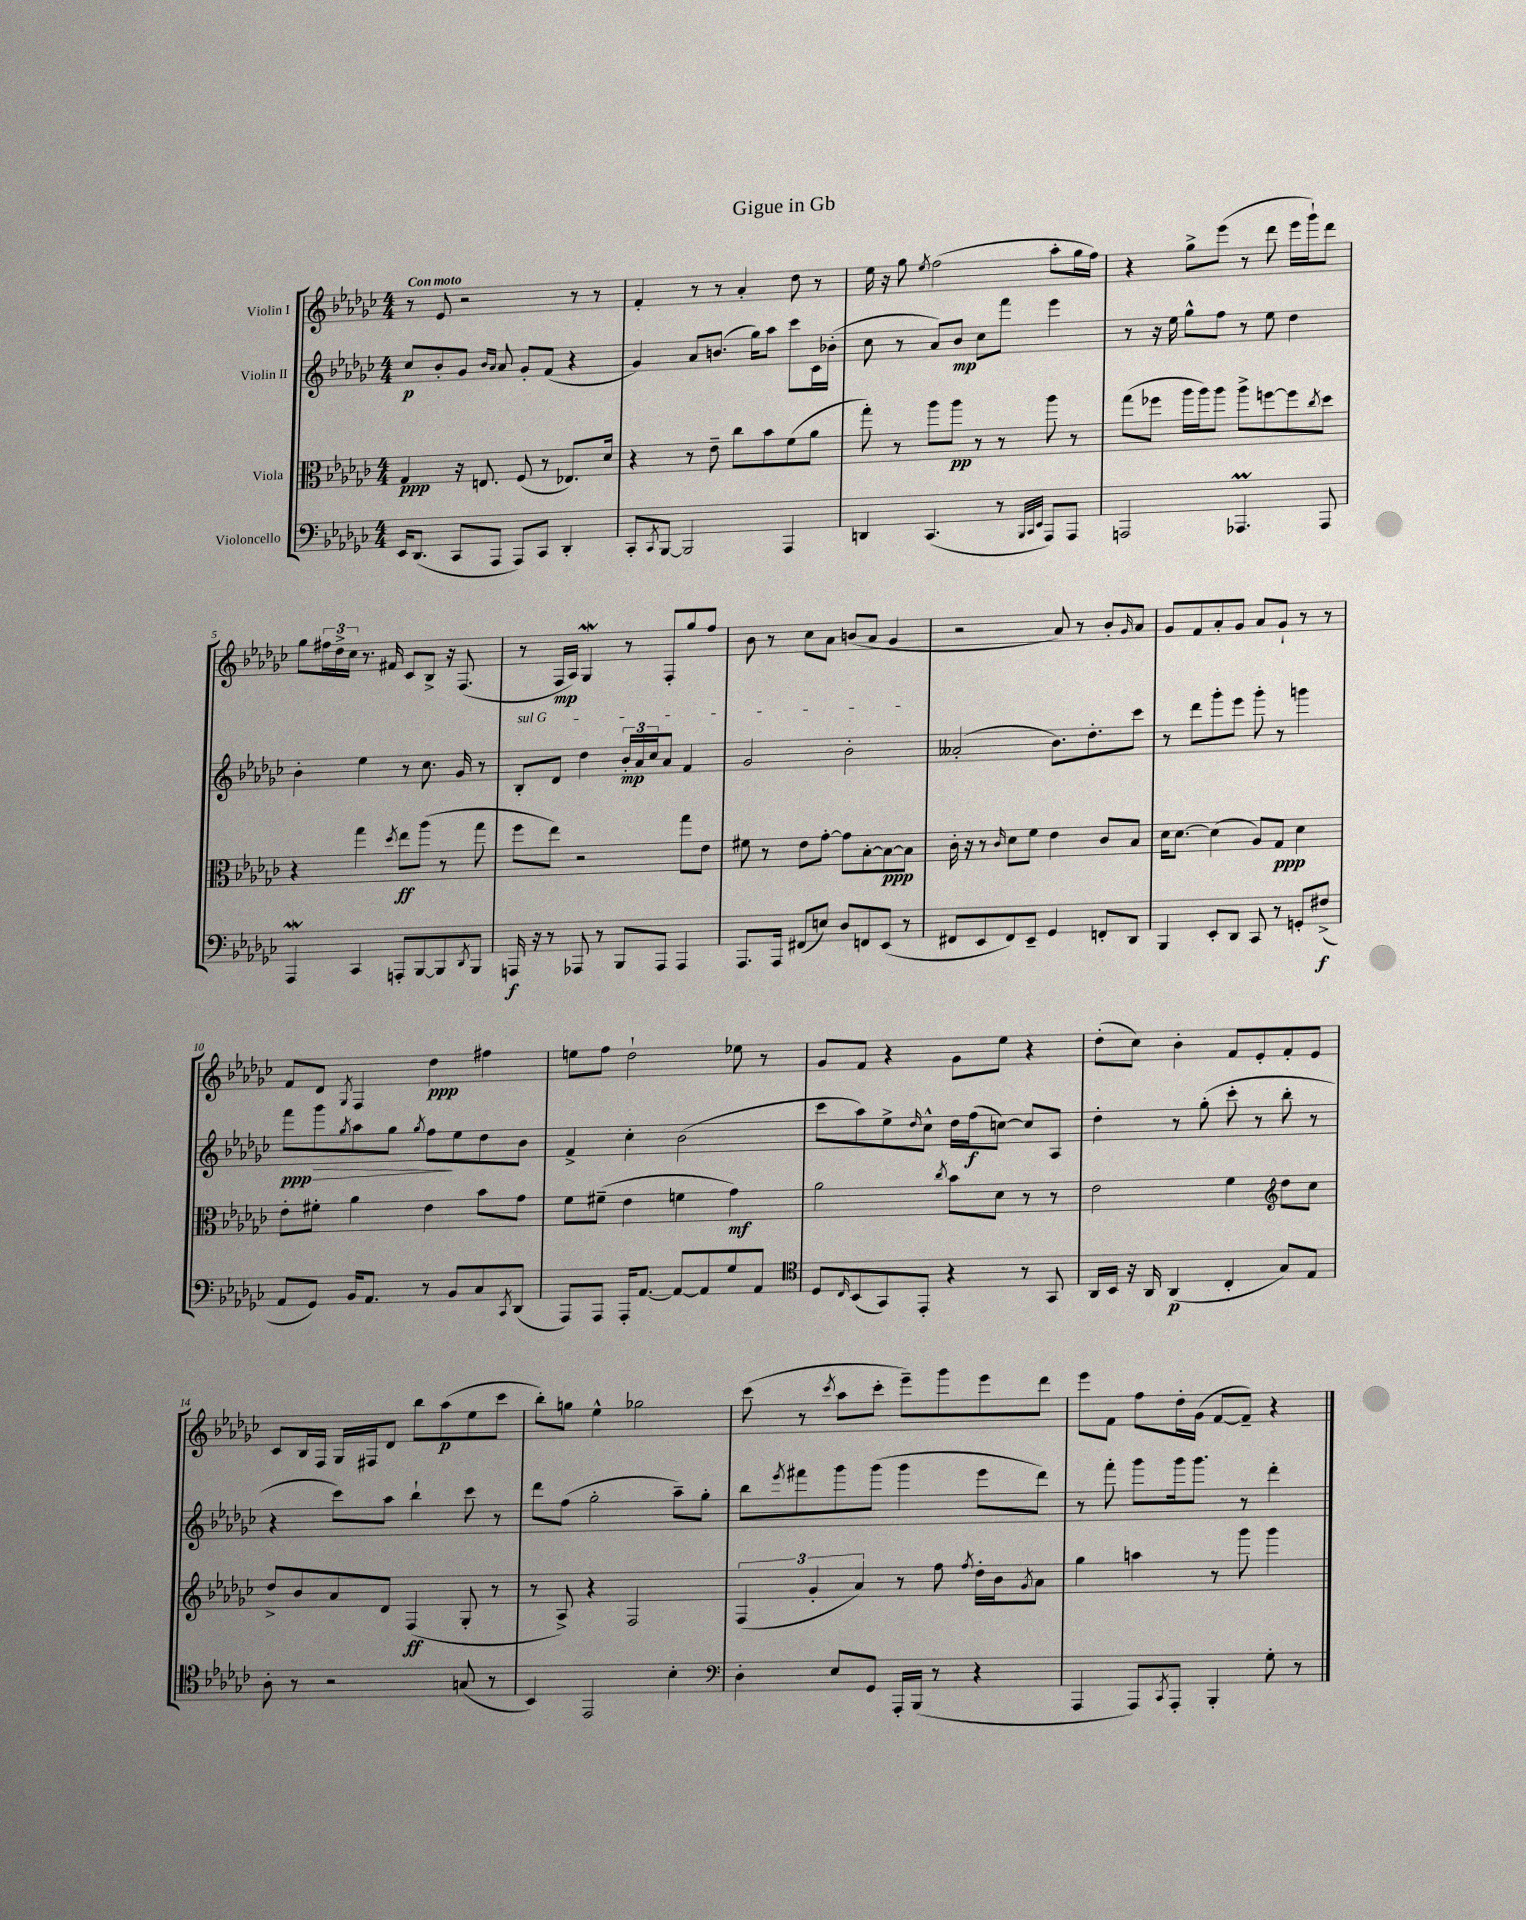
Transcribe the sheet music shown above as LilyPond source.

\header { title = "Gigue in Gb" }
<<
\new StaffGroup <<
\new Staff = "s0" \with { instrumentName = "Violin I" } {
    \clef treble \key ges \major \numericTimeSignature \time 4/4 \tempo "Con moto"
    r8 ees'8 r2 r8 r8 |
    f'4-. r8 r8 aes'4-. des''8 r8 |
    ees''16 r16 ges''8 \acciaccatura { ees''8 } f''2( aes''8-. ges''16 f''16) |
    r4 ges''8-> ees'''8( r8 des'''8 ees'''16 ges'''16-!) des'''8 |
    ges''8 \tuplet 3/2 { fis''16 des''16-> ces''16 } r8. fis'16 ces'8 bes8-> r16 f8.( |
    r8 f16\mp aes16) ges4\mordent r8 f8-. ges''8 f''8 |
    bes'8 r8 ces''8 aes'8 b'8( aes'8 ges'4 |
    r2 aes'8) r8 bes'8-. \grace { ges'16 } aes'8 |
    ges'8 f'8 aes'8-. ges'8 aes'8 ges'8-! r8 r8 |
    f'8 des'8 \acciaccatura { ges8 } f4 des''4\ppp fis''4 |
    e''8 f''8 des''2-! ees''8 r8 |
    ges'8 f'8 r4 ges'8 ees''8 r4 |
    des''8-.( ces''8) bes'4-. f'8 ees'8-. f'8-. ees'8 |
    ces'8 bes16 f16 ges16 fis16 des'8 bes''8 aes''8\p( ees''8 ces'''8 |
    bes''8-.) g''8 ees''4-^ ges''2 |
    ces'''8( r8 \acciaccatura { ces'''8 } aes''8 ces'''8-. ees'''8--) ges'''8 ees'''8 des'''8 |
    ees'''8 f'8 f''8 des''16-. ges'16( f'8~ f'8--) r4 \bar "|." |
}
\new Staff = "s1" \with { instrumentName = "Violin II" } {
    \clef treble \key ges \major \numericTimeSignature \time 4/4
    ces''8\p bes'8-. ges'8 \grace { bes'16 aes'16 } aes'8 ges'8-. f'8( r4 |
    ges'4) aes'8 b'8.( ges''16) aes''8 ces'''8 ces'16 bes'16-.( |
    ces''8 r8 aes'8) bes'8\mp ces''8 f'''8 ees'''4 |
    r8 r16 ees''16 ges''8-^ f''8 r8 ees''8 des''4 |
    bes'4-. ees''4 r8 ces''8. ges'16 r8 |
    \once \override TextSpanner.bound-details.left.text = \markup { \italic "sul G" } bes8-.\startTextSpan des'8 des''4 \tuplet 3/2 { bes'16-.\mp aes'16 ces''16 } aes'8 f'4 |
    ges'2 bes'2-.\stopTextSpan |
    aeses'2-.( bes'8.) des''8.-. ces'''8 |
    r8 des'''8 ges'''8-. ees'''8 ges'''8-. r8 g'''4 |
    f'''8\ppp ges'''8\> \acciaccatura { ges''8 } aes''8 ges''8 \acciaccatura { ges''8 } f''8\! ees''8 des''8 bes'8 |
    f'4-> ces''4-. bes'2( |
    ces'''8 aes''8) ees''8-> \grace { des''16 } ces''8-^ des''16 f''16\f( c''8~) c''8 aes8 |
    des''4-. r8 ges''8-.( ces'''8-. r8 bes''8-. r8 |
    r4 ces'''8) aes''8 bes''4-! ces'''8 r8 |
    des'''8 f''8( ges''2-. aes''8--) ges''8-. |
    bes''8 \acciaccatura { ees'''8 } fis'''8 ges'''8 ges'''8( ges'''4 ees'''8 des'''8) |
    r8 f'''8-. ges'''8 ges'''16 ges'''8. r8 des'''4-. \bar "|." |
}
\new Staff = "s2" \with { instrumentName = "Viola" } {
    \clef alto \key ges \major \numericTimeSignature \time 4/4
    ges4\ppp r16 e8. f8( r8 ees8.) des'16 |
    r4 r8 ees'8-- ces''8 bes'8 f'8( aes'8 |
    ges''8-.) r8 aes''8 aes''8\pp r8 r8 aes''8 r8 |
    ges''8( fes''8 aes''16 aes''16) aes''8 aes''8-> f''8~ f''8 \acciaccatura { ces''8 } des''8 |
    r4 ges''4 \acciaccatura { des''8 } ees''8\ff aes''8( r8 ges''8 |
    f''8 ees''8) r2 ges''8 ees'8 |
    fis'8 r8 ees'8 ges'8~-. ges'8 bes8~-. bes8~\ppp bes8 |
    ces'16-. r16 r8 \grace { ces'16 } des'8 f'8 ees'4 ces'8 bes8 |
    des'16 des'8.~ des'4( aes8) ges8\ppp des'4 |
    ees'8-. fis'8-. aes'4 ees'4 bes'8 ges'8 |
    f'8 fis'8--( ees'4 f'4 ges'4\mf) |
    aes'2 \acciaccatura { ces''8 } bes'8 des'8 r8 r8 |
    ees'2 f'4 \clef treble des''8 ces''8 |
    des''8-> bes'8 aes'8 des'8 f4\ff( ges8-. r8 |
    r8 aes8->) r4 f2 |
    \tuplet 3/2 { f4( ges'4-. aes'4) } r8 f''8 \acciaccatura { f''8 } des''16-. bes'16 \acciaccatura { ges'8 } aes'8 |
    ges''4 a''4 r8 ges'''8 ges'''4 \bar "|." |
}
\new Staff = "s3" \with { instrumentName = "Violoncello" } {
    \clef bass \key ges \major \numericTimeSignature \time 4/4
    ees,16 des,8.( ces,8 aes,,8 aes,,8) ces,8 des,4-. |
    ces,8-. \acciaccatura { ces,8 } bes,,8~ bes,,2 aes,,4 |
    d,4 ces,4.( r8 \grace { bes,,32 ces,32 ees,32 } aes,,8) aes,,8 |
    a,,2 aes,,4.\prall aes,,8 |
    aes,,4\mordent ces,4 a,,8-. bes,,8~ bes,,8 \acciaccatura { des,8 } bes,,8 |
    a,,16\f r16 r8 aes,,8 r8 bes,,8 aes,,8 aes,,4 |
    aes,,8. aes,,16 fis,8( e8) des8 f,8 ees,8( r8 |
    fis,8 ees,8 fis,8) ees,8-- ges,4 f,8-. des,8 |
    bes,,4 ees,8-. des,8 ces,8 r8 g,8-. fis8->\f( |
    aes,8 ges,8) bes,16 aes,8. r8 bes,8 ces8 \acciaccatura { ces,8 } des,8( |
    aes,,8) aes,,8 aes,,16-. aes,8.~ aes,8~ aes,8 ges8 aes,8 |
    \clef tenor des8 \grace { ces16 } bes,8( ges,8) ees,8-. r4 r8 ges,8 |
    aes,16 bes,16 r16 aes,16 aes,4\p( ces4-. ges8) ees8 |
    aes8-. r8 r2 g8( r8 |
    bes,4) ees,2 bes4-. |
    \clef bass des4-. ees8 ges,8 aes,,16-. bes,,16( r8 r4 |
    aes,,4 aes,,8) \acciaccatura { ces,8 } aes,,8-. bes,,4-. ges8-. r8 \bar "|." |
}
>>
>>
